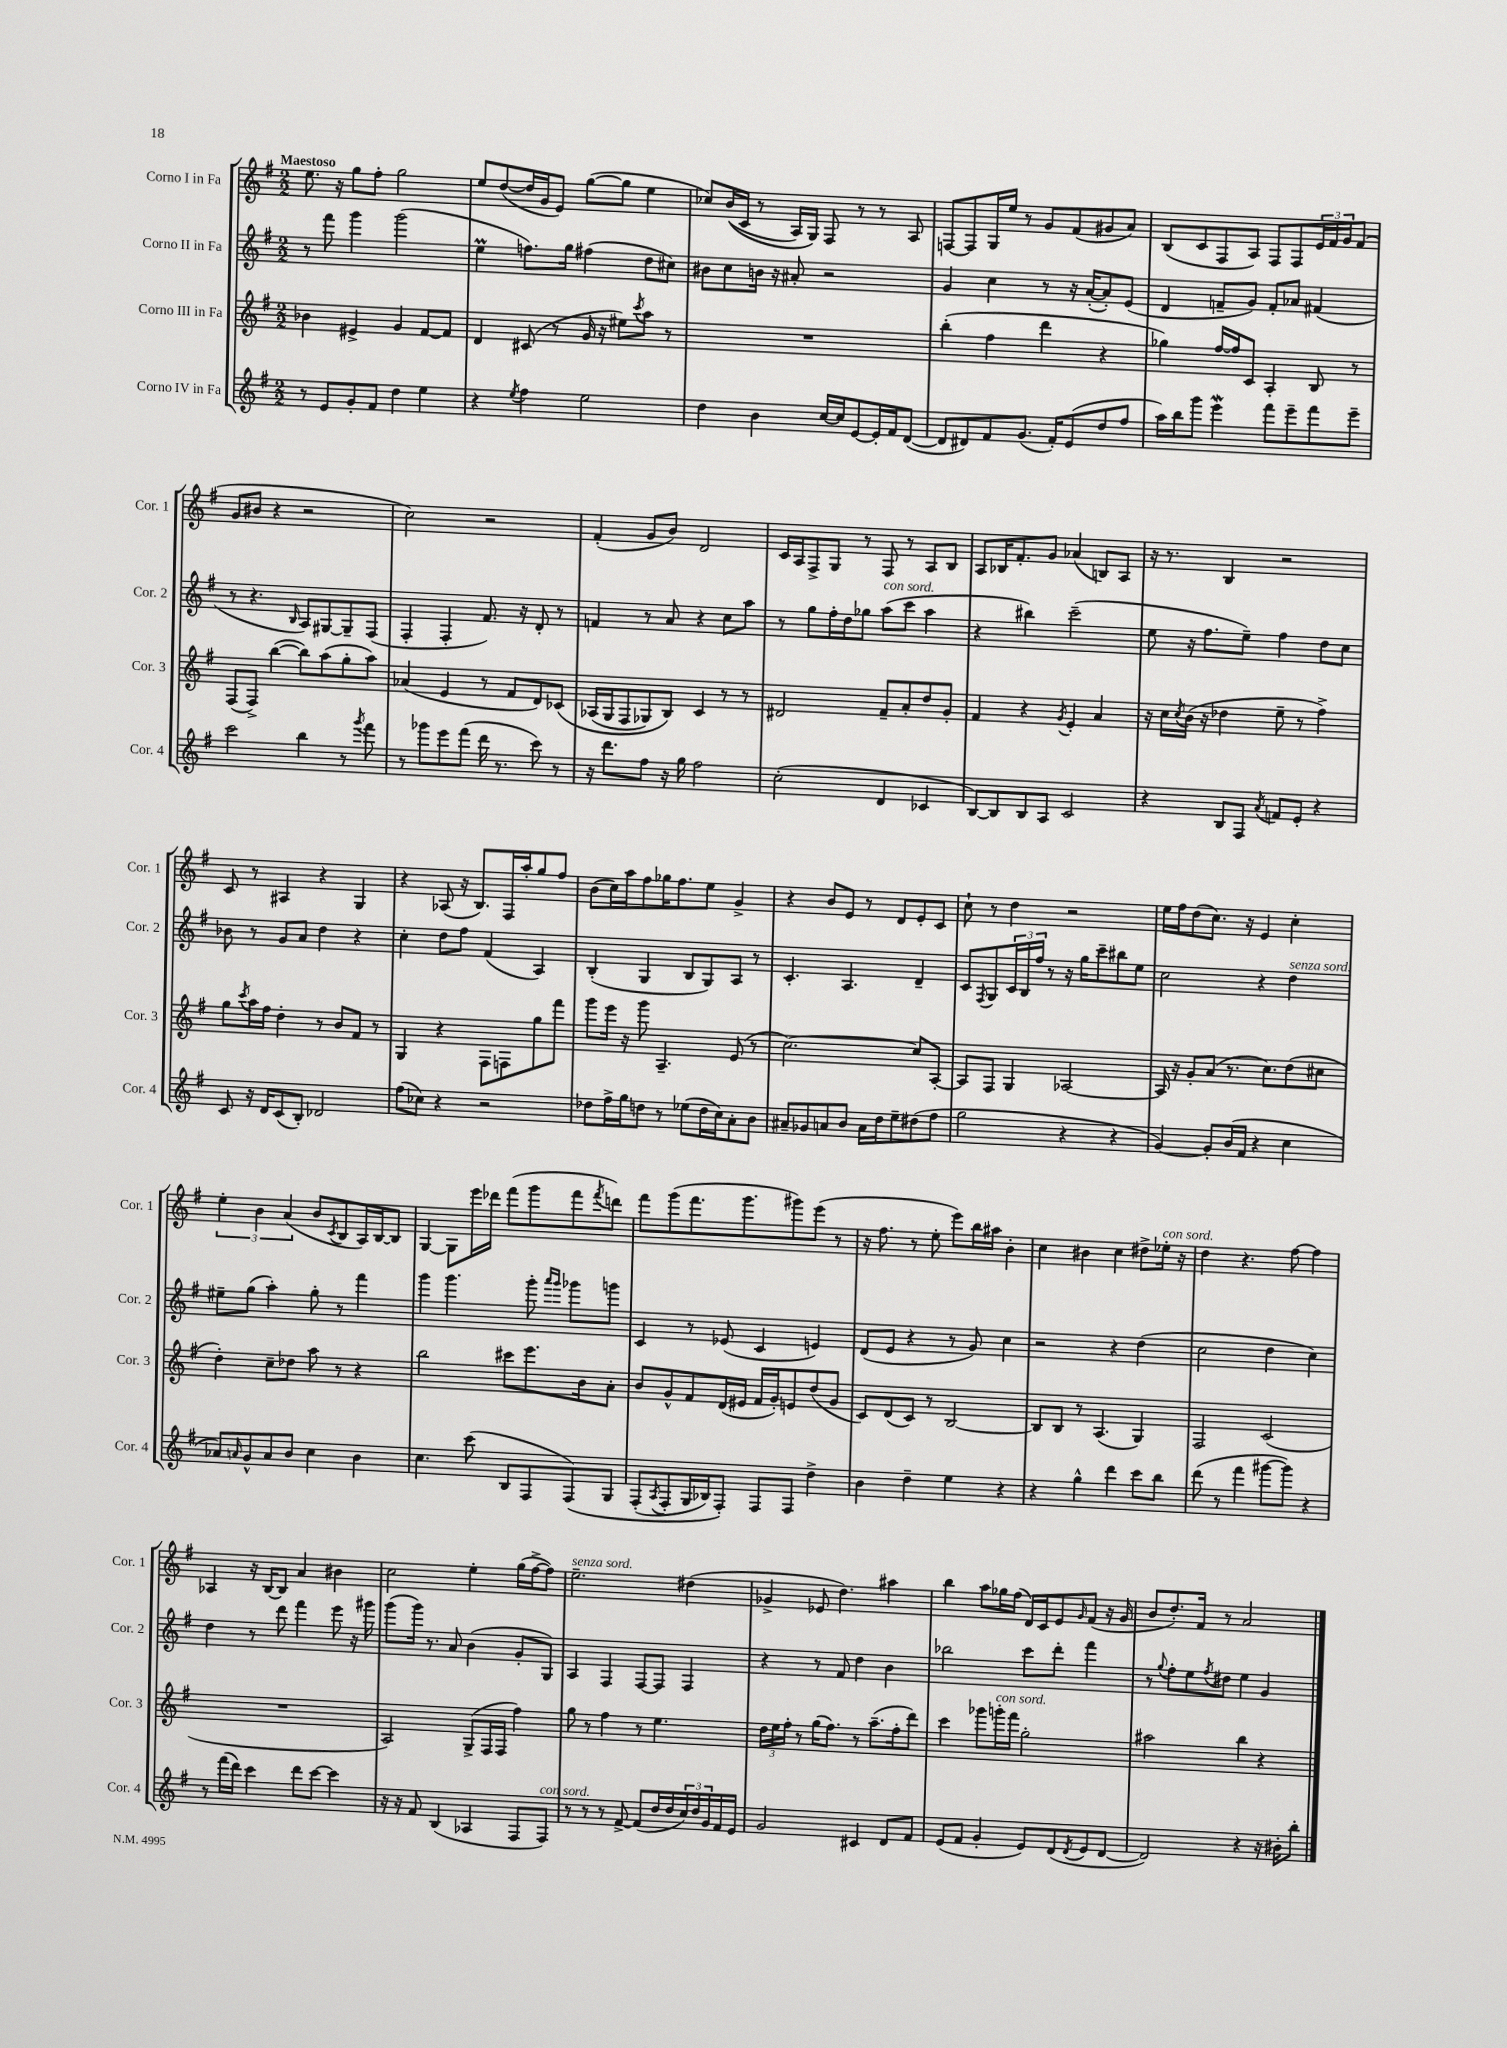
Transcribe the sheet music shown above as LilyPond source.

<<
\new StaffGroup <<
\new Staff = "s0" \with { instrumentName = "Corno I in Fa" shortInstrumentName = "Cor. 1" } {
    \clef treble \key g \major \numericTimeSignature \time 2/2 \tempo "Maestoso"
    e''8. r16 g''8 fis''8-. g''2 |
    e''8 d''8~( d''16 g'16 e'8) g''8~( g''8 e''4 |
    ces''8) b'16(\( c'16 r8 a16) g16\) fis8 r8 r8 a8 |
    f8~ f8 g16 e''16 r8 g'8 fis'8( gis'8 a'8) |
    b8( c'8 fis8 a8) fis8 fis8 \tuplet 3/2 { e'16 fis'16 g'16 } fis'8( |
    g'8 bis'8 r4 r2 |
    c''2) r2 |
    fis'4-.( g'8 b'8) d'2 |
    c'16 a16 fis8-> g8 r8 fis8 r8 a8 b8 |
    a8 bes16 fis'8.-. g'8 aes'4( b8) a8 |
    r16 r8. b4 r2 |
    c'8 r8 ais4 r4 g4 |
    r4 aes8( r16 b8.) fis16 a''16-. g''8 fis''8 |
    b'8( c''16) a''16 fis''8 ges''16 fis''8. e''8 g'4-> |
    r4 b'8 e'8 r8 d'8 e'8-. c'8 |
    c''8-! r8 d''4 r2 |
    e''16 fis''16 d''8( c''8.) r16 e'4 c''4-. |
    \tuplet 3/2 { e''4-. b'4 a'4( } b'8 \acciaccatura { c'8 } b8 a16) b16~ b8 |
    g4~ g8 e'''16 des'''16 fis'''8( g'''8 fis'''8 \acciaccatura { fis'''8 } d'''8) |
    fis'''8 g'''8( fis'''8. g'''8. gis'''8) e'''8( r8 |
    r16 fis''8. r8 e''8-. e'''8) b''16 ais''16 b'4-. |
    c''4 bis'4 c''4 dis''8-> ees''16-.^\markup { \italic "con sord." } r16 |
    d''4 r4. fis''8~ fis''4 |
    aes4 r16 b16~ b8 a'4 bis'4 |
    c''2 e''4-. g''16( fis''16~-> fis''8) |
    e''2.--^\markup { \italic "senza sord." } dis''4( |
    ges'4-> ees'8 d''4.) ais''4 |
    b''4 a''8 ges''16 fis''16( d'16) c'16 e'8 \grace { g'16 } fis'8( r16 g'16 |
    b'8 d''8.-.) fis'16 r8 a'2 \bar "|." |
}
\new Staff = "s1" \with { instrumentName = "Corno II in Fa" shortInstrumentName = "Cor. 2" } {
    \clef treble \key g \major \numericTimeSignature \time 2/2
    r8 fis'''8 g'''4 g'''2( |
    e''4\prall f''8.) g''16 fis''4( d''8 cis''8) |
    bis'8 c''8 b'16 r16 ais'8-. r2 |
    g'4 c''4 r8 r16 a'16~-.( a'8-.) e'8( |
    d'4 f'8-- g'8) f'8-. aes'8 fis'4( |
    r8 r4. \grace { b16 } a8) gis8~ gis8-- fis8( |
    fis4-. fis4-. fis'8.) r16 d'8-. r8 |
    f'4 r8 a'8 r4 c''8 a''8 |
    r8 g''8 fis''16-. d''16 ges''8 a''8^\markup { \italic "con sord." }( c'''8 a''4 |
    r4 bis''4) c'''2--( |
    e''8 r16 fis''8. e''8--) fis''4 d''8 c''8 |
    bes'8 r8 g'8 a'8 d''4 r4 |
    c''4-. d''8 fis''8 fis'4( a4) |
    b4-.( g4 b8 g8) a8 r8 |
    c'4.-. a4. d'4-- |
    c'8 \acciaccatura { fis8 } g8 \tuplet 3/2 { c'16 b16 fis''16 } r8 r16 g''16 c'''8-- bis''8 e''8 |
    c''2 r4 d''4^\markup { \italic "senza sord." } |
    eis''8-- g''8( a''4-.) g''8-. r8 fis'''4 |
    g'''4 g'''4. g'''8-. \grace { a'''16 g'''16 } ges'''8 g'''8 |
    c'4 r8 ees'8( c'4 e'4) |
    d'8( e'8 r4 r8 g'8) c''4 |
    r2 r4 d''4( |
    c''2 d''4 c''4) |
    d''4 r8 d'''8 fis'''4 e'''8 r16 gis'''16 |
    g'''8( g'''16) r8. a'8 b'4( g'8-. g8) |
    a4 fis4 fis8~ fis8 fis4 |
    r4 r8 fis'8 d''4 b'4 |
    bes''2 c'''8 d'''8-. fis'''4 |
    r8 \appoggiatura { g''8 } fis''8-. e''8 \acciaccatura { fis''8 } dis''8 e''4 g'4 \bar "|." |
}
\new Staff = "s2" \with { instrumentName = "Corno III in Fa" shortInstrumentName = "Cor. 3" } {
    \clef treble \key g \major \numericTimeSignature \time 2/2
    bes'4 eis'4-> g'4 fis'8~ fis'8 |
    d'4 cis'8( r8 g'16 r16 eis''8) \acciaccatura { c'''8 } a''8 r8 |
    R1 |
    b''4-.( fis''4 d'''4 r4 |
    ges''4) fis''16~ fis''16 c'8 a4-. b8 r8 |
    fis8( fis8->) b''4~( b''8) a''8( g''8-. a''8) |
    aes'4( e'4 r8 fis'8 d'8) ces'8\( |
    aes16( g16 fis8 ges8) b8\) c'4 r8 r8 |
    dis'2 fis'8-- a'8-. d''8 g'8-. |
    fis'4 r4 \acciaccatura { g'8 } e'4-. a'4 |
    r16 c''16 \acciaccatura { c''8 } b'16( r16 des''4 e''8-- r8 fis''4->) |
    g''8 \acciaccatura { c'''8 } a''16 fis''16 d''4-. r8 b'8 fis'8 r8 |
    g4 r4 fis8 f8 g''8 fis'''8 |
    g'''8 e'''16 r16 g'''8 a4.-- e'8( r8 |
    c''2.~) c''8 a8~-. |
    a8 fis8 g4 aes2~ |
    aes16 r16 g'8-. a'8( r8. c''8.) d''8( cis''8 |
    d''4-.) c''8-- des''8 a''8 r8 r4 |
    b''2 cis'''8 e'''8. b'16 a'8-. |
    b'8 g'8-^ fis'8 d'16( eis'16 fis'16 g'16-.) e'8 d''8( g'8 |
    c'8) d'8( c'8) r8 b2~ |
    b8 b8 r8 a4.( g4) |
    fis2 c'2( |
    R1 |
    a2) g8->( fis16 fis16 fis''4) |
    g''8 r8 fis''4 r8 e''4. |
    \tuplet 3/2 { d''16 e''16 fis''16-. } r8 g''16( fis''8.) r8 a''8.--( fis''16-. d'''8) |
    c'''4 ges'''8 g'''16-.^\markup { \italic "con sord." } fis'''16 g''2-. |
    ais''2 b''4 r4 \bar "|." |
}
\new Staff = "s3" \with { instrumentName = "Corno IV in Fa" shortInstrumentName = "Cor. 4" } {
    \clef treble \key g \major \numericTimeSignature \time 2/2
    r8 e'8 g'8-. fis'8 d''4 e''4 |
    r4 \acciaccatura { e''8 } fis''4 e''2 |
    d''4 b'4 c''16~ c''16 e'8~ e'16-. fis'16 d'8~( |
    d'8 dis'8) fis'8 g'8.( fis'16-.) e'8( d''8 fis''8 |
    a''16) b''16 g'''8 e'''4\mordent fis'''8 e'''8-- fis'''8 e'''8-- |
    c'''2 b''4 r8 \acciaccatura { g'''8 } fis'''8 |
    r8 ges'''8 e'''8 fis'''8( d'''16 r8. c'''8) r8 |
    r16 d'''8. fis''8 r16 g''16 fis''2 |
    c''2-.( d'4 ces'4 |
    b8~) b8 b8 a8 c'2 |
    r4 b8 fis8 \acciaccatura { a'8 } f'8 e'8-. r4 |
    c'8 r16 d'16 c'8( b8-.) des'2 |
    fis''8( ces''8) r4 r2 |
    des''8 fis''16-> g''16 d''8 r8 ees''8( d''16 c''16) a'8-. b'8 |
    ais'8-- ges'8 a'8 b'8 a'16 d''16 e''8-- dis''8( fis''8 |
    g''2 r4 r4 |
    g'4~) g'8-. b'16( fis'16 r4 c''4 |
    aes'8) \grace { a'16 } g'8-^ a'8 b'8 c''4 b'4 |
    c''4. c'''8( b8 fis8 fis8)\( g8 |
    fis8-.( \acciaccatura { a8 } fis8-. g16 bes16) fis8-.\) fis8 fis8 d''4-> |
    b'4 d''4-- e''4 r4 |
    r4 g''4-^ d'''4 c'''8 b''8 |
    d'''8( r8 fis'''4 gis'''8~ gis'''8) r4 |
    r8 fis'''16( d'''16) c'''4 d'''8 c'''8~ c'''4 |
    r16 r16 fis'8 b4( aes4 fis8 fis8^\markup { \italic "con sord." }) |
    r8 r8 r8 fis'8~-> fis'8( d''16 d''16 \tuplet 3/2 { c''16) d''16 g'16 } fis'16 e'16 |
    g'2 cis'4 d'8 fis'8 |
    e'8( fis'8 g'4-. e'8) d'8( \acciaccatura { d'8 } e'8 d'8~ |
    d'2) r4 r16 bis'16-. b''8-. \bar "|." |
}
>>
>>
\layout { \context { \Score \remove "Bar_number_engraver" } }
